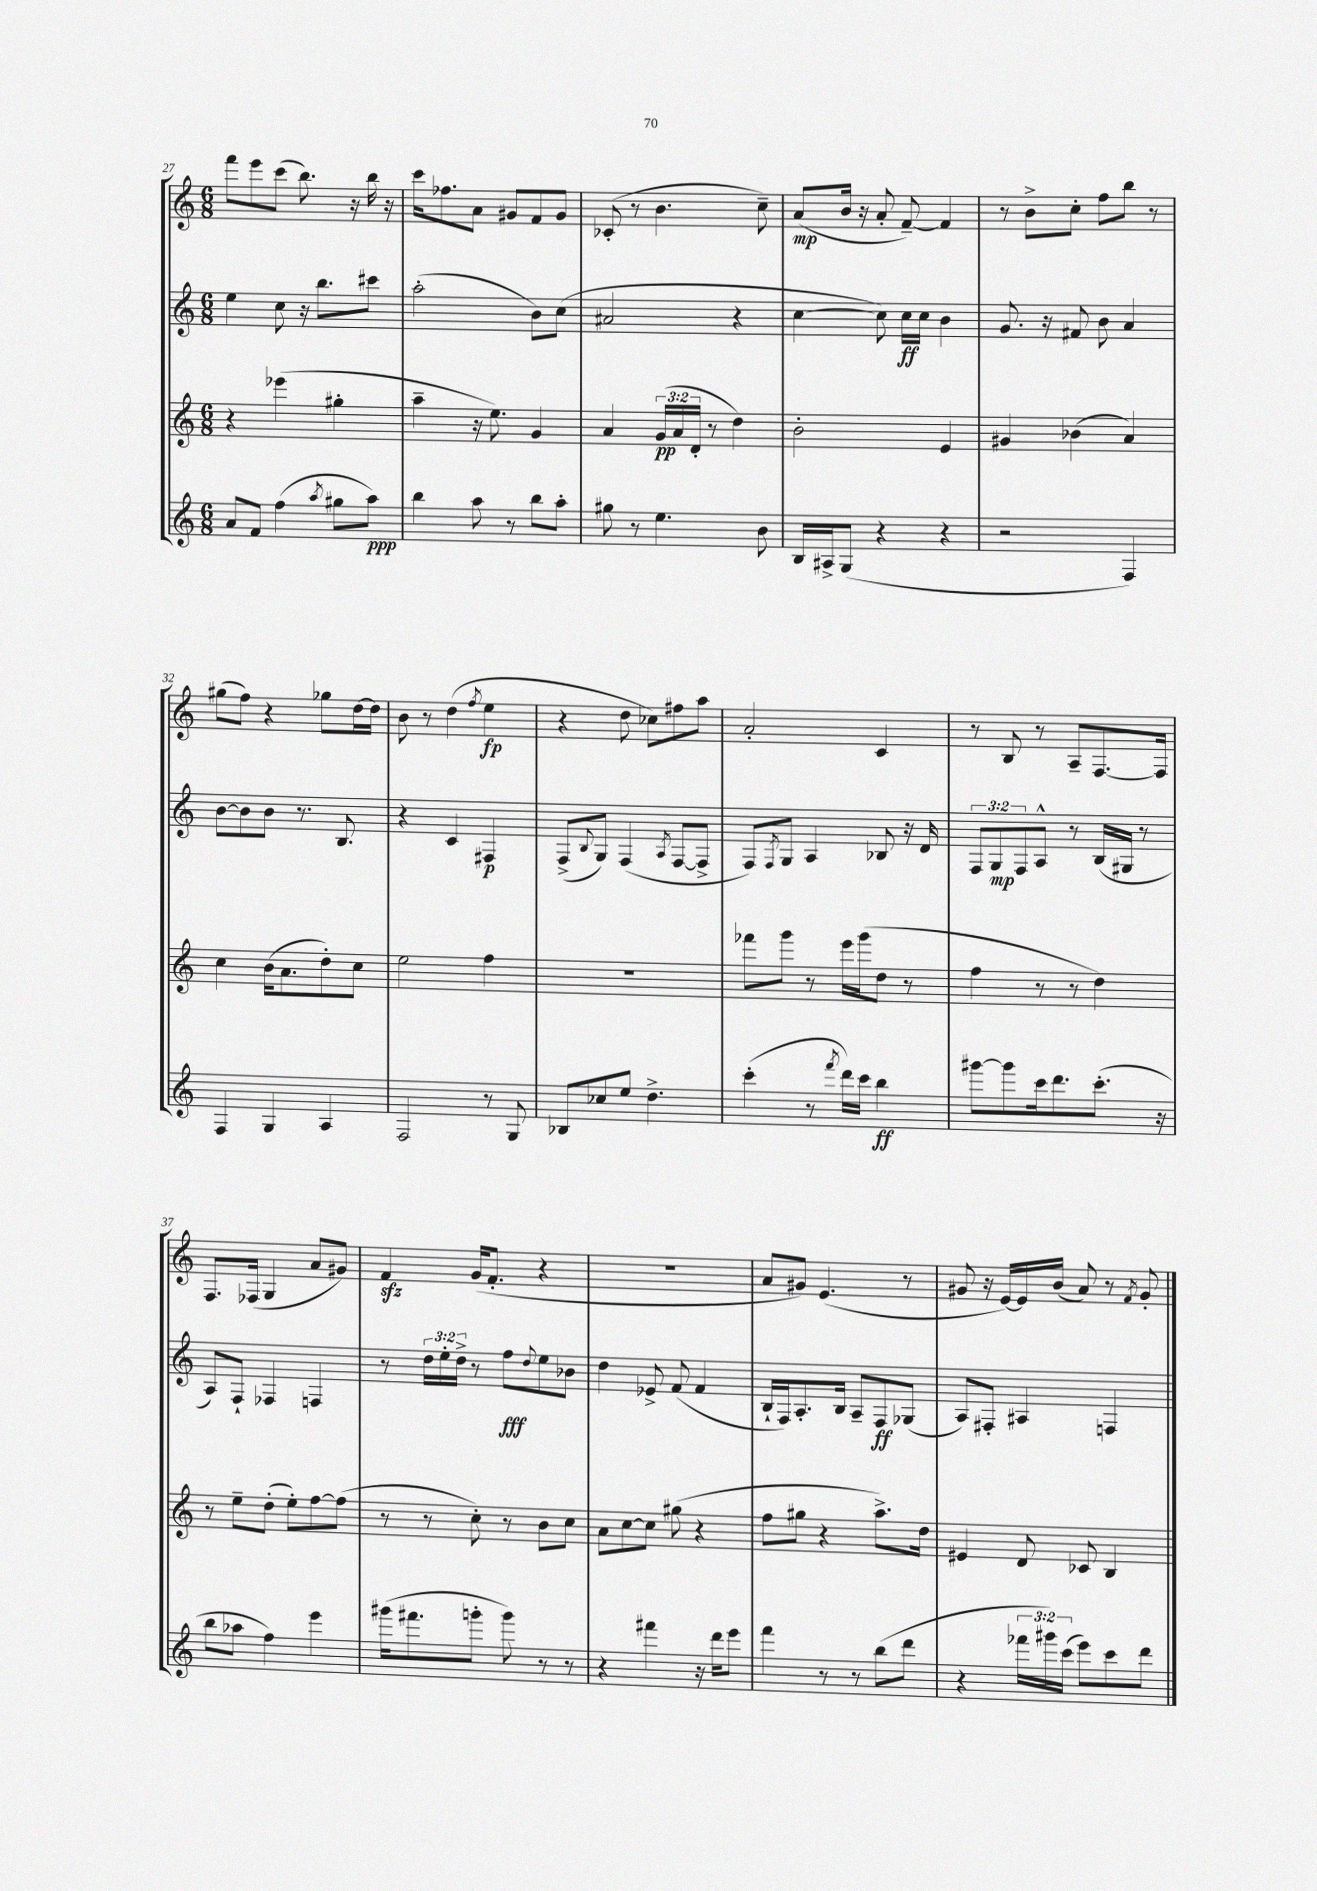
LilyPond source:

<<
\new StaffGroup <<
\new Staff = "s0" {
    \clef treble \key c \major \numericTimeSignature \time 6/8
    f'''8 e'''8 c'''8( b''8.) r16 b''16 r16 |
    c'''16 fes''8. a'8 gis'8 f'8 gis'8 |
    ces'8-.( r8 b'4. c''8--) |
    a'8\mp( b'16 r16 a'8-. f'8~--) f'4 |
    r8 b'8-> c''8-. f''8 b''8 r8 |
    gis''8( f''8) r4 ges''8 d''16~ d''16 |
    b'8 r8 d''4( \acciaccatura { f''8 } e''4\fp |
    r4 d''8 ces''8) fis''8 a''8 |
    a'2-. c'4 |
    r8 b8 r8 a8-- f8.~ f16 |
    f8. fes16( g4 a'8 gis'8) |
    f'4\sfz g'16( f'8.-. r4 |
    R2. |
    a'8 gis'8) e'4.( r8 |
    gis'8 r16 e'16~) e'16 b'16( a'8) r8 \acciaccatura { f'8 } gis'8-. \bar "|." |
}
\new Staff = "s1" {
    \clef treble \key c \major \numericTimeSignature \time 6/8 \override Staff.TupletNumber.text = #tuplet-number::calc-fraction-text
    e''4 c''8 r16 b''8. cis'''8 |
    a''2-.( b'8) c''8( |
    ais'2 r4 |
    c''4~ c''8) c''16\ff c''16 b'4 |
    g'8. r16 fis'8 b'8 a'4 |
    b'8~ b'8 b'8 r8. b8. |
    r4 c'4 fis4\p |
    f8->( \appoggiatura { b8 } g8) f4( \acciaccatura { a8 } f8~ f8-> |
    f8) \acciaccatura { f8 } g8 a4 bes8 r16 d'16 |
    \tuplet 3/2 { f8 g8\mp f8 } a8-^ r8 b16( gis16 r8 |
    a8) f8-! fes4 f4 |
    r8 \tuplet 3/2 { d''16 e''16-. d''16-> } r8 f''8\fff \appoggiatura { d''8 } e''8 bes'8 |
    d''4 ees'8-> f'8( f'4 |
    b16-! f16) a8.-. b16 a8-- f8\ff ges8( |
    a8) fis8-. ais4 f4 \bar "|." |
}
\new Staff = "s2" {
    \clef treble \key c \major \numericTimeSignature \time 6/8 \override Staff.TupletNumber.text = #tuplet-number::calc-fraction-text
    r4 ees'''4( gis''4-. |
    a''4-- r16 e''8.) g'4 |
    a'4 \tuplet 3/2 { g'16\pp( a'16 d'16-. } r8 d''4) |
    b'2-. e'4 |
    gis'4 bes'4( a'4) |
    c''4 b'16( a'8. d''8-.) c''8 |
    e''2 f''4 |
    R2. |
    fes'''8 g'''8 r8 e'''16 g'''16( d''8 r8 |
    f''4 r8 r8 d''4) |
    r8 e''8-- d''8-.( e''8-.) f''8~ f''8( |
    r8 r8 c''8-.) r8 b'8 c''8 |
    a'8 c''8~ c''8 gis''8( r4 |
    f''8 gis''8 r4 a''8.->) d''16 |
    eis'4 d'8 ces'8 b4 \bar "|." |
}
\new Staff = "s3" {
    \clef treble \key c \major \numericTimeSignature \time 6/8 \override Staff.TupletNumber.text = #tuplet-number::calc-fraction-text
    a'8 f'8 f''4( \acciaccatura { a''8 } gis''8 a''8\ppp) |
    b''4 a''8 r8 b''8 a''8-. |
    gis''8 r8 e''4. b'8 |
    b16 ais16-> g8( r4 r4 |
    r2 f4) |
    f4 g4 a4 |
    f2 r8 g8 |
    bes8 ces''8 e''8 d''4.-> |
    c'''4-.( r8 \acciaccatura { f'''8 } d'''16) c'''16 b''4\ff |
    gis'''8~ gis'''8 c'''16 d'''8. c'''8.-.( r16 |
    b''8 aes''8 f''4) e'''4 |
    gis'''16( fis'''8. g'''8-. g'''8) r8 r8 |
    r4 fis'''4 r16 d'''16 e'''8 |
    f'''4 r8 r8 b''8( d'''8 |
    r4 \tuplet 3/2 { fes'''16 gis'''16) c'''16( } e'''8) c'''8 d'''8 \bar "|." |
}
>>
>>
\layout { \context { \Score currentBarNumber = #27 } }
